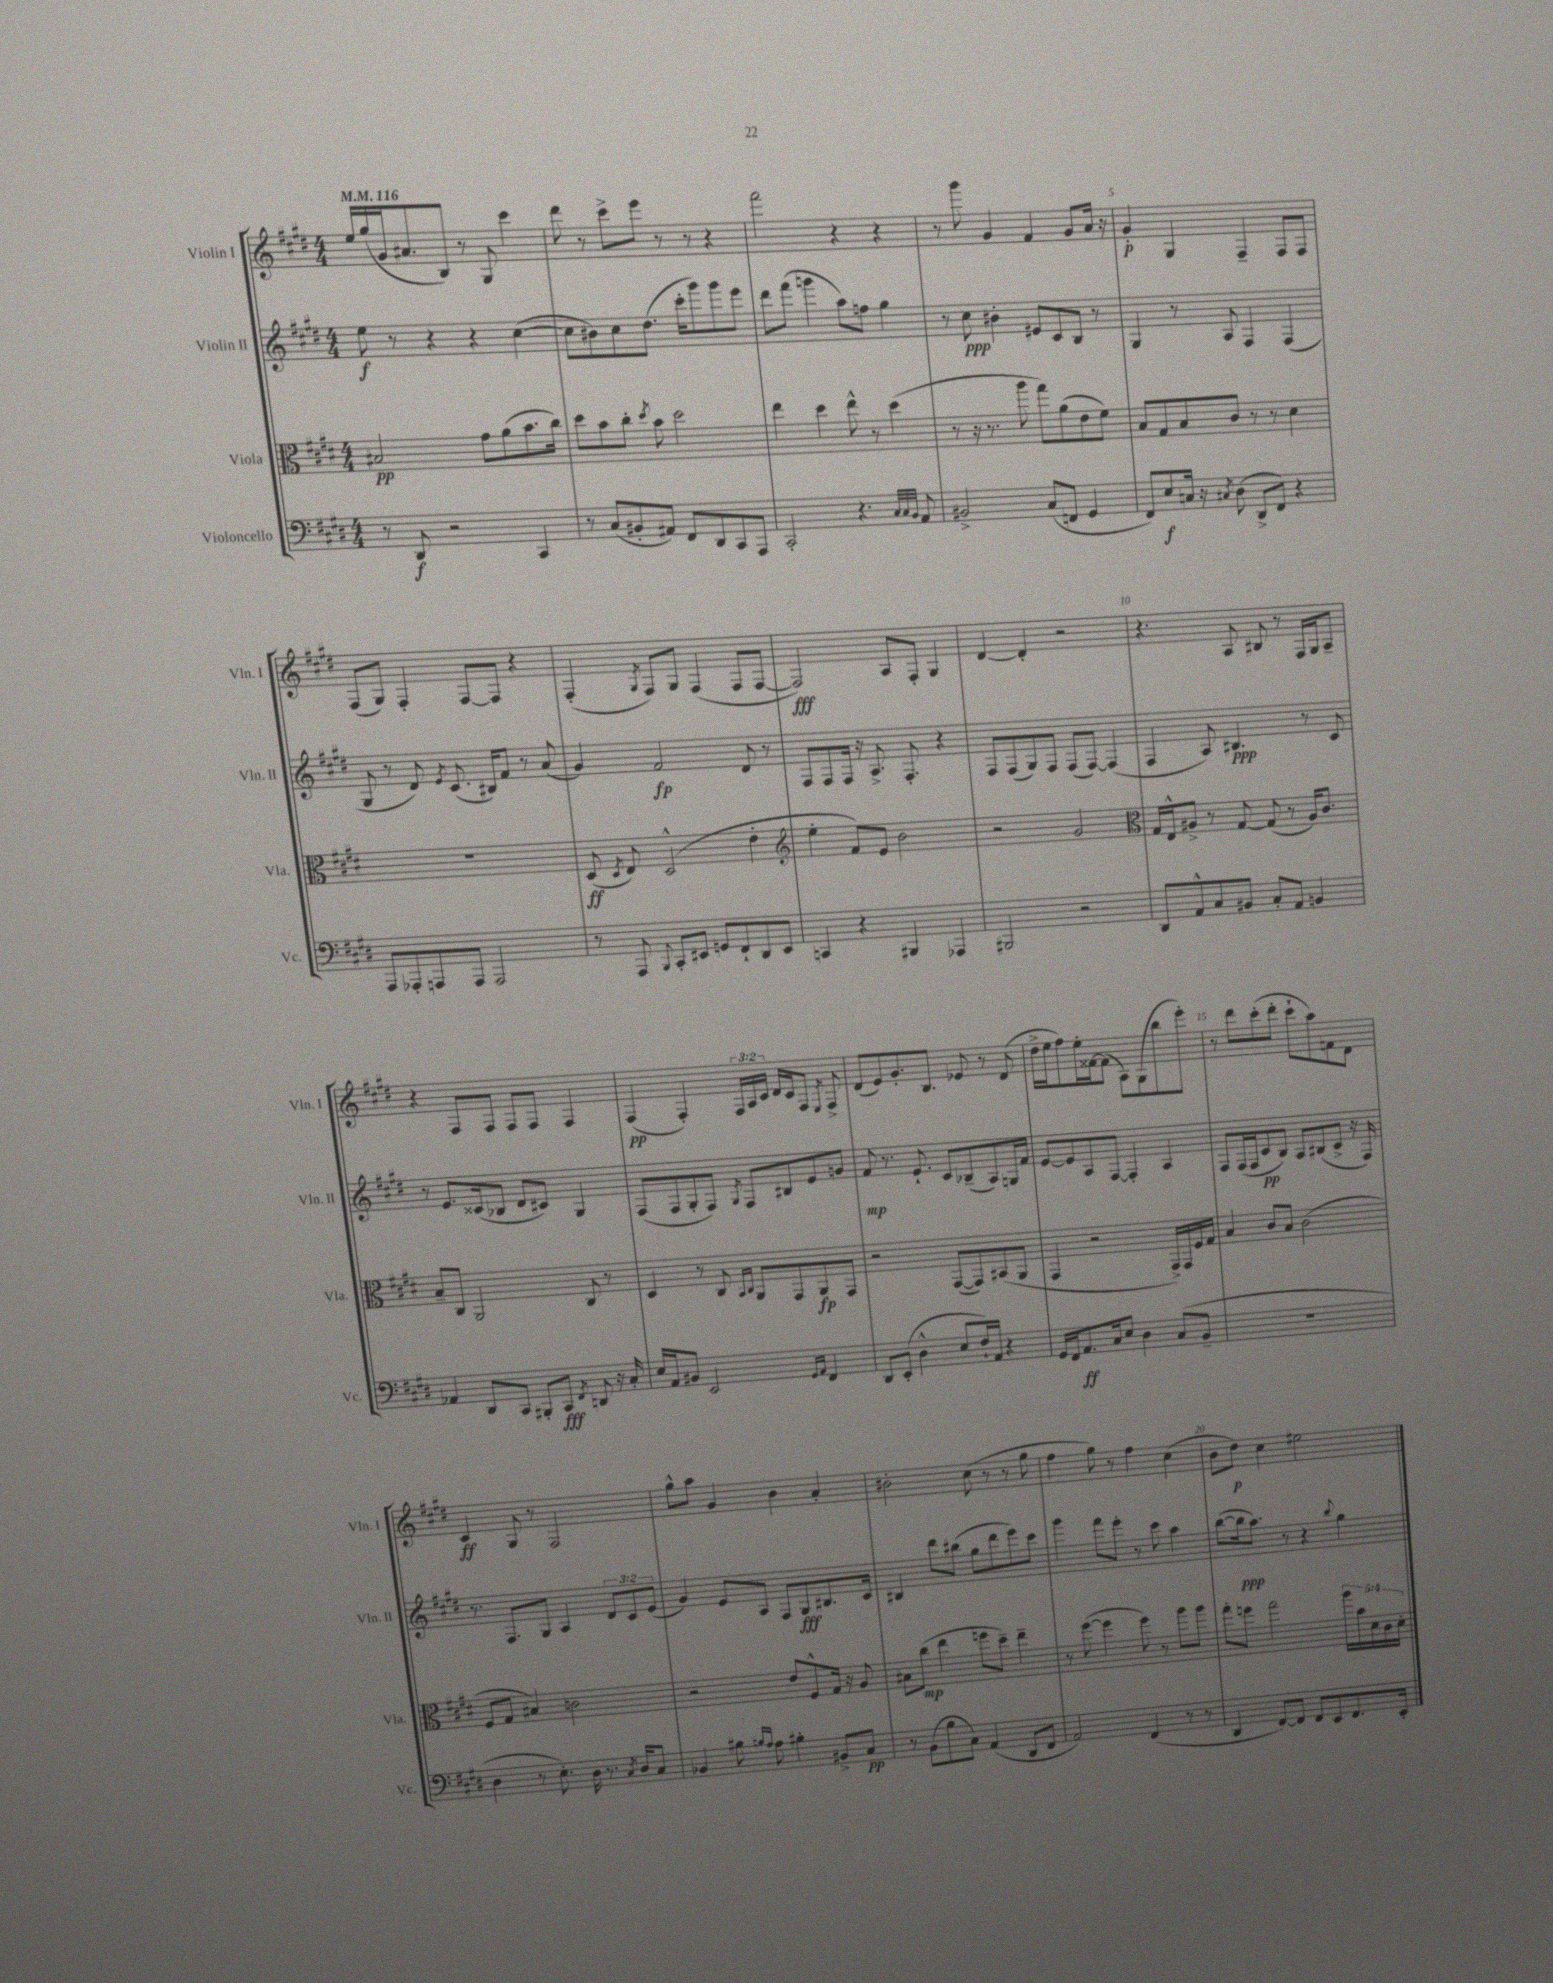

**kern	**kern	**kern	**kern
*staff4	*staff3	*staff2	*staff1
*clefF4	*clefC3	*clefG2	*clefG2
*k[f#c#g#d#]	*k[f#c#g#d#]	*k[f#c#g#d#]	*k[f#c#g#d#]
*M4/4	*M4/4	*M4/4	*M4/4
*MM116	*MM116	*MM116	*MM116
8r	2B#	8ee	16ee
.	.	.	(16gg#
8DD#	.	8r	16g#
.	.	.	8.a#
2r	.	4r	.
.	.	.	8B)
.	8g#	4r	8r
.	(8a	.	8G#
4CC#	8.b	([4cc#	4ccc#
.	16cc#)	.	.
=	=	=	=
8r	8dd#	8cc#]	8ddd#
(8C#	8b	8b#)	8r
8BB#'	8cc#'	8cc#	8ccc#^
.	8qdd#	.	.
8AA#)	8b	(8.dd#	8eee
8FF#	2dd#	.	8r
.	.	16ccc#'	.
8DD#	.	8ggg#)	8r
8CC#	.	8ggg#	4r
8AAA	.	8eee	.
=	=	=	=
2CC#'	4ee	8ddd#	2fff#
.	.	(8fff#	.
.	4dd#	4ggg	.
4.r	8ee^^	8aa)	4r
.	8r	8ff	.
.	(4dd#	4gg#	4r
32qqC#	.	.	.
32qqC#	.	.	.
32qqBB	.	.	.
8AA	.	.	.
=	=	=	=
2BB#^	8r	8r	8r
.	16r	8cc#	8ggg#
.	8.r	.	.
.	.	4b#'	4g#
.	8aa	.	.
(8C#	8gg#)	8e#	4f#
8FF	(8a	8c#	.
4GG#	8e	8B	8g#
.	8f#)	8r	16a
.	.	.	16r
=	=	=	=
8FF#)	8B	4G#	4g#'
8E	8G#	.	.
16C	8B	8r	4G#
16r	.	.	.
8qC#	.	.	.
(8D#	8c#	8A	.
8DD#^	8r	4F#	4F#~
8FF#)	8r	.	.
4r	4d#	(4F#	8F#
.	.	.	8F#
=	=	=	=
8AAA	1r	8G#	(8F#
8AAA-'	.	8r	8G#)
8AAA	.	8d#)	4F#'
.	.	8qe	.
8AAA	.	(8.c#	.
2AAA	.	.	[8F#
.	.	16B#)	.
.	.	8f#	8F#]
.	.	8r	4r
.	.	(8a	.
=	=	=	=
8r	(8D#	4g#)	(4F#'
.	8qD#	.	.
8AAA	8E)	.	.
8qqBBB	.	.	8qG#
8CC#'	(2D#^^	2f#	8F#)
8EE#	.	.	8G#
8GG	.	.	(4F#
8FF#`	.	.	.
8DD#	4e'	8d#	8F#
8EE#	.	8r	[8F#
=	=	=	=
*	*clefG2	*	*
4CC	4ee'	8F#	2F#])
.	.	8F#	.
4r	8f#)	16F#	.
.	.	16r	.
.	8e	8.A^	.
4BBB#	2b	.	8A
.	.	8.F#'	.
.	.	.	8F#'
4AAA-	.	4r	4G#
=	=	=	=
2BBB#	2r	8F#	[4d#
.	.	(8F#	.
.	.	8G#)	4d#']
.	.	8F#	.
2r	2g#	(8F#	2r
.	.	[8F#)	.
.	.	(4F#]	.
=	=	=	=
*	*clefC3	*	*
8DD#	16G#	4F#	4.r
.	16E^^	.	.
8AA^^	8A#^	.	.
8C#	8r	8A)	.
8BB#	[8G#	4.B#	8A
8C#'	(8G#]	.	8B#
8AA	8r	.	8r
4BB	16A#)	8r	16F#
.	8.c#	.	16G#
.	.	8c#	8A~
=	=	=	=
4AA-	8B~	8r	4r
.	8C#	8.e	.
8DD#	2AA	.	8F#
.	.	(16c##	.
8CC#	.	8B-	8F#
8BBB#'	.	8d#	8F#
8CC#	.	8c#)	8F#
8qFF#	.	.	.
8DD	8C#	4G#	4F#
16r	8r	.	.
16C#'	.	.	.
=	=	=	=
16E	4D#	(8F#	(4F#
16AA	.	.	.
8BB#	.	8F#	.
2EE	8r	8G#'	4F#')
.	8C#	8F#)	.
.	16qqBB	.	.
.	16qqC#	8qG#	.
.	8AA	8F#	24F#
.	.	.	24A
.	.	.	24c#
.	8GG#	8B#	16d#
.	.	.	16c#
16qqGG#	.	.	.
16qqAA	.	.	.
4FF#	8AA	8e	8F#
.	.	.	8qE
.	8GG#	8g	8F#^
=	=	=	=
8DD#	2r	8f#	(8d#
(8EE'	.	8.r	8e)
4D#^^	.	.	8.g#'
.	.	8.e`	.
.	.	.	8.B
8E	([8GG#	8c#	.
16F#`)	8GG#])	(8B-~	8e-
16AA	.	.	.
4r	(8BB#	8A)	8r
.	8AA	16G	(8d#
.	.	16f#	.
=	=	=	=
16GG#	4GG#	[8e	16dd#^
16FF#	.	.	16ee
8.AA	.	8e]	8ff#)
.	2r	8A	16ee'
16C#	.	.	[16f##
8E	.	[8F#	(8f##]
4D#	.	4F#']	8A)
.	.	.	(8G#
(8C#	16GG#^)	4A	8bb
.	16GG#	.	.
8BB~	16F#	.	8eee')
.	16G#	.	.
=	=	=	=
1r	4B	8F#	8r
.	.	(16F#	8ddd#
.	.	16F#	.
.	8c#	8c#	(8ccc#'
.	8B	8B)	8ddd#'
.	(2c#	8A	8ccc#`
.	.	(8B#	8aa)
.	.	8c#^	8f
.	.	16r	8d#
.	.	16F#)	.
=	=	=	=
4D#	8F#	8.r	4c#
.	8G#	.	.
.	.	8.F#	.
8r	4B#)	.	8G#
8.E')	.	8G#	8r
.	2c	4A	2F#
16D#	.	.	.
8.r	.	.	.
.	.	12d#	.
8qC#	.	.	.
16D#	.	.	.
.	.	12c#	.
8C#	.	.	.
.	.	(12e	.
=	=	=	=
4BB-	2r	4g#)	8gg#^^
.	.	.	8aa
8B#	.	8e	4g#
16qqB	.	.	.
16qqA	.	.	.
8A	.	8A	.
4B#'	8e	8F#	4b
.	8F#^^	8G#	.
8BB#^	16G#	8.B#	4a'
.	16r	.	.
8C#	8A	.	.
.	.	16c#	.
=	=	=	=
8r	8B#	4B#	2b#'
(8BB	(8cc#	.	.
8B	4ee	8ddd#	.
8C#)	.	(8bb#	.
(4AA	8ff	8gg#	(8cc#
.	8dd#~)	8ddd#	8r
8DD#	4ee~	8eee)	8r
8FF#	.	8ccc#	8gg#
=	=	=	=
2AA)	8r	4ggg#	4ff#
.	([8ff#	.	.
.	4ff#]	8fff#	8gg#)
.	.	8eee'	8r
(4FF#	8ff#)	8r	4ff#
.	8r	8ccc#	.
8r	8aa	4aa	(4cc#
8r	8aa	.	.
=	=	=	=
4DD#	8gg#'	([8bb	8b
.	8ff	16bb]	8dd#)
.	.	8.aa)	.
[8FF#)	2gg#	.	4cc#
8FF#]	.	8r	.
8FF#	.	4r	2ee#
8EE	.	.	.
.	.	8qqbb	.
8.FF#	20aa	4gg#	.
.	20b	.	.
.	20d#	.	.
.	20c#	.	.
16EE'	.	.	.
.	20d#'	.	.
==	==	==	==
*-	*-	*-	*-
